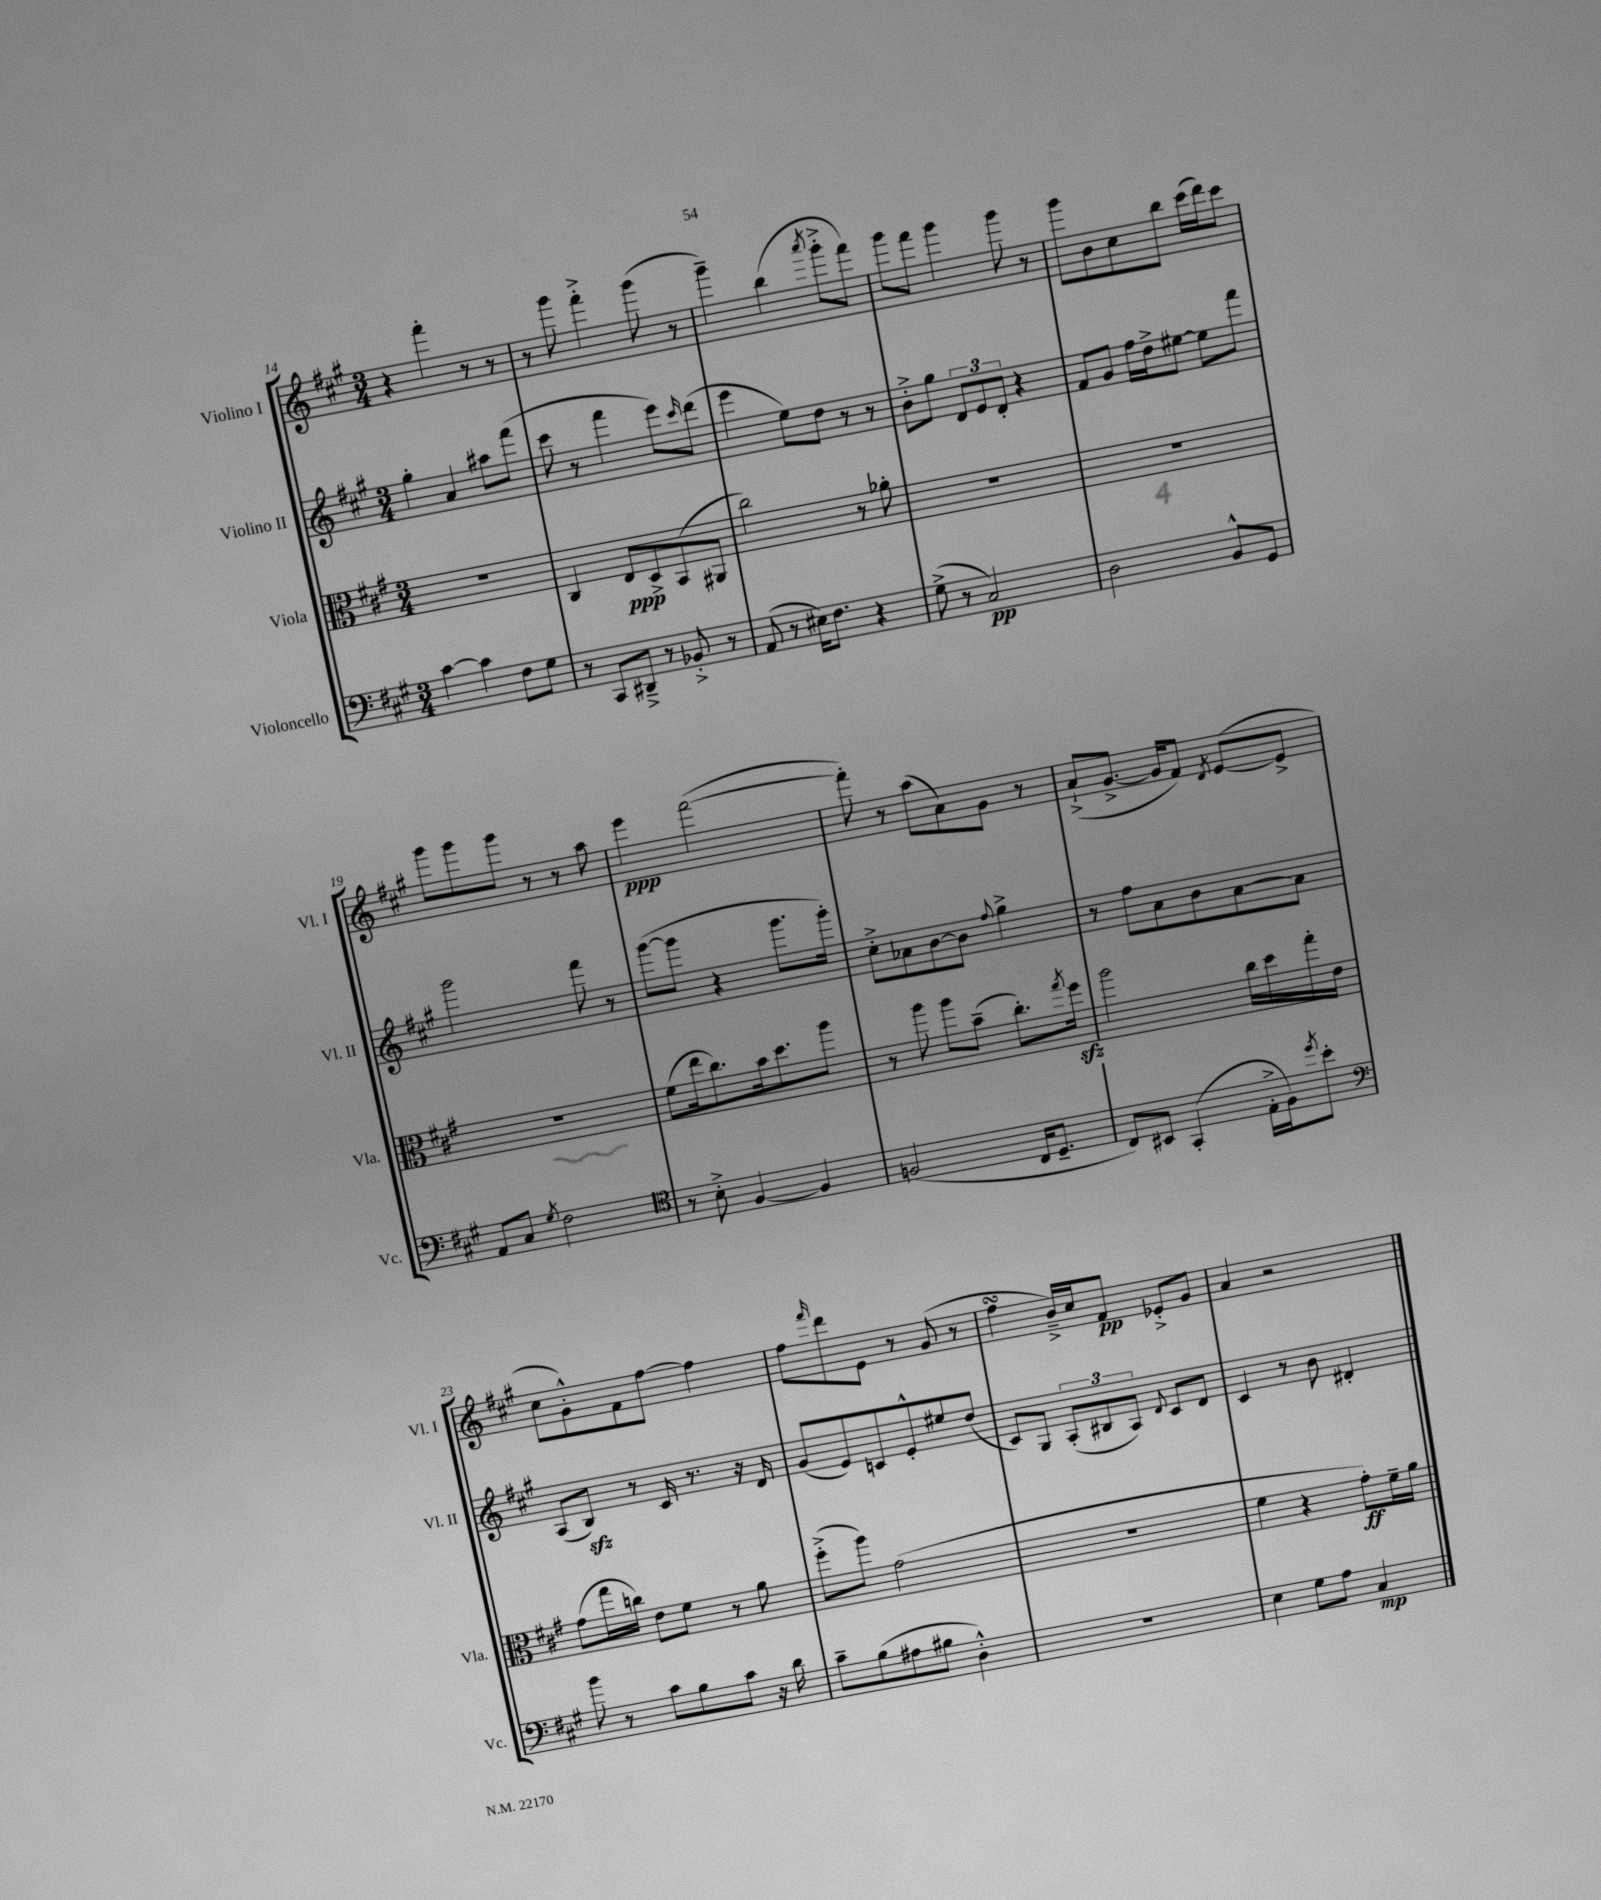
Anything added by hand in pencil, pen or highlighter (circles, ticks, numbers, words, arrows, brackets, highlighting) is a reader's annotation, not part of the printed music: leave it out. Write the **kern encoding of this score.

**kern	**kern	**kern	**kern
*staff4	*staff3	*staff2	*staff1
*clefF4	*clefC3	*clefG2	*clefG2
*k[f#c#g#]	*k[f#c#g#]	*k[f#c#g#]	*k[f#c#g#]
*M3/4	*M3/4	*M3/4	*M3/4
[4c#	2.r	4gg#'	4r
4c#]	.	4a	4fff#'
8F#	.	8aa#	8r
8G#	.	(8fff#	8r
=	=	=	=
8r	4C#	8ccc#	8r
8CC#	.	8r	8ggg#
8DD#~^	8E	4fff#	4fff#'^
8r	8D^	.	.
8BB-'^	(8BB	8eee)	(8ggg#
.	.	16qqccc#	.
8r	8AA#	(8ddd	8r
=	=	=	=
(8AA	2cc#)	4eee	4ggg#~)
8r	.	.	.
16E#)	.	8ee)	(4bb
8.F#	.	.	.
.	.	8dd	.
.	.	.	8qaaa
4r	8r	8r	8ggg#'^
.	8a-'	8r	8fff#)
=	=	=	=
(8G#^	2.r	8b'^	8ggg#
8r	.	8gg#	8fff#
2C#)	.	12d	4ggg#
.	.	12e	.
.	.	12d'	.
.	.	4r	8ggg#
.	.	.	8r
=	=	=	=
2D	2.r	8f#	8ggg#
.	.	8g#	8b
.	.	16ff#	8cc#
.	.	16dd^	.
.	.	[8ee#	8bb
8BB^^	.	8ee#]	(16ccc#
.	.	.	16ddd)
8GG#	.	8fff#	8ccc#
=	=	=	=
8AA	2.r	2ggg#	8ggg#
8C#	.	.	8ggg#
8qG#	.	.	.
2F#	.	.	8ggg#
.	.	.	8r
.	.	8fff#	8r
.	.	8r	8aa
=	=	=	=
*clefC4	*	*	*
8r	(8f#	([8ggg#	4eee
8B'^	16ee	8ggg#]	.
.	8.cc#)	.	.
[4F#	.	4r	([2fff#
.	16b	.	.
.	8.dd	.	.
4F#]	.	8.ggg#	.
.	8aa	.	.
.	.	16ggg#')	.
=	=	=	=
(2F	8r	8cc#'^	8fff#'])
.	8aa	8a-	8r
.	8aa	[8b	(8aa
.	(8b~	8b]	8a)
.	.	8qqff#	.
16C#	8.cc#')	4gg#^	8g#
8.D~	.	.	.
.	.	.	8r
.	8qgg#	.	.
.	16ff#	.	.
=	=	=	=
8C#)	2aa	8r	(8a`^
8BB#	.	8ff#	[8.g#^
(4GG#'	.	8a	.
.	.	.	16g#]
.	.	8b	8f#)
.	.	.	8qd
16E'^	16cc#	[8a	([8e
16F#)	16dd	.	.
8qdd	.	.	.
8b'	16gg#'	8a]	8e^]
.	16e	.	.
=	=	=	=
*clefF4	*	*	*
8b	(8g#	(8A	8cc#
8r	16gg#	8B)	8g#'^^)
.	16cc)	.	.
8c#	8e	8r	8f#
8B	8f#	16c#	[8ff#
.	.	8.r	.
8c#	8r	.	4ff#]
16r	8a	16r	.
16d	.	16d	.
=	=	=	=
8c#~	(8ff#'^	(8g#	8ff#
.	.	.	16qqfff#
(8B	8aa)	8e)	8ddd
8A#	(2g#	8c	8e
8B#	.	8e'^^	8r
4D'^^)	.	8ee#	(8g#
.	.	(8dd	8r
=	=	=	=
2.r	2.r	8c#)	4ff#
.	.	8G#	.
.	.	(12A'	16b~^)
.	.	.	16cc#
.	.	12B#	.
.	.	.	8f#
.	.	12A)	.
.	.	8qqd	.
.	.	8c#	8e-'^
.	.	8d	8g#
=	=	=	=
4E	4f#	4c#	4a
8G#	4r	8r	2r
8A	.	8b	.
4C#	8g#')	4d#'	.
.	16f#~	.	.
.	16a	.	.
==	==	==	==
*-	*-	*-	*-
